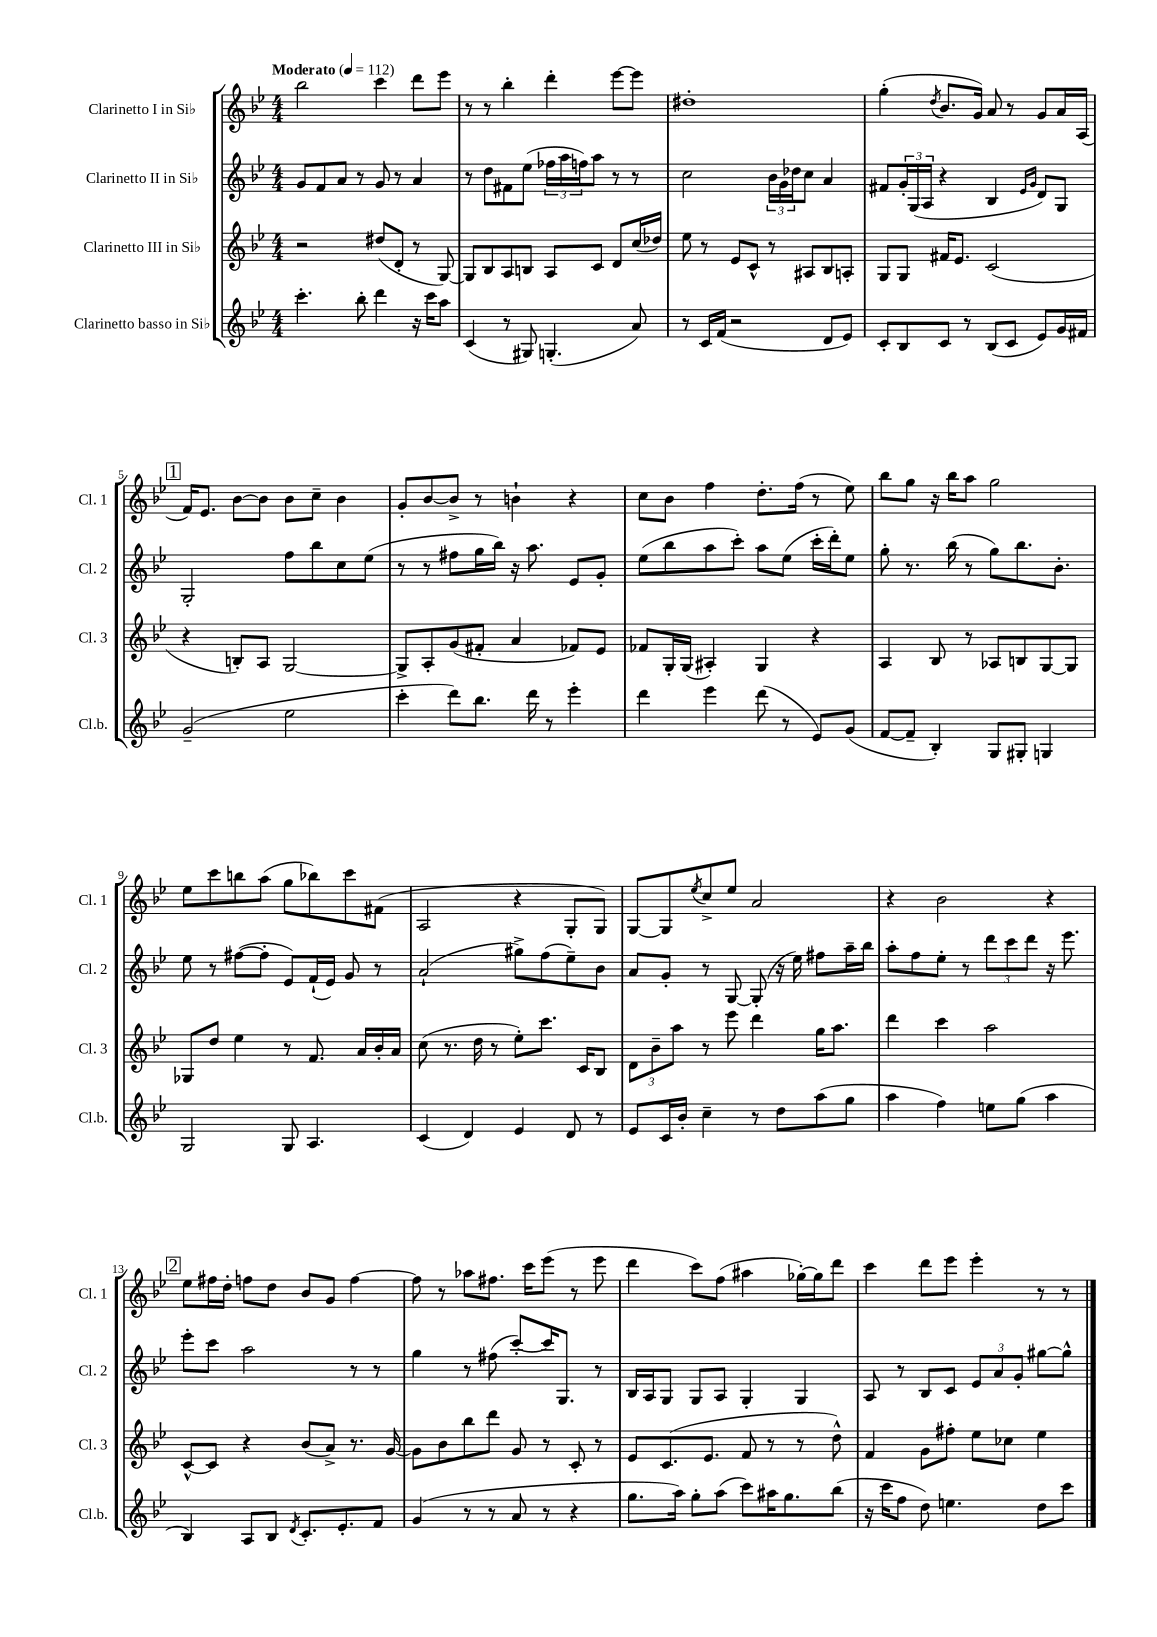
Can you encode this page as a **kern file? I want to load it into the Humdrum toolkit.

**kern	**kern	**kern	**kern
*staff4	*staff3	*staff2	*staff1
*clefG2	*clefG2	*clefG2	*clefG2
*k[b-e-]	*k[b-e-]	*k[b-e-]	*k[b-e-]
*M4/4	*M4/4	*M4/4	*M4/4
*MM112	*MM112	*MM112	*MM112
4.ccc'	2r	8g	2bb-
.	.	8f	.
.	.	8a	.
8bb-'	.	8r	.
4ddd	(8dd#	8g	4ccc
.	8d'	8r	.
16r	8r	4a	8ddd
16ccc	.	.	.
8aa	[8G)	.	8eee-
=	=	=	=
(4c	8G]	8r	8r
.	8B-	8dd	8r
8r	8A	8f#	4bb-'
8G#)	8B	(8ee-	.
(4.G'	8A	24ff-	4ddd'
.	.	24aa	.
.	.	24ff)	.
.	8c	8aa	.
.	8d	8r	[8eee-
8a)	(16cc	8r	8eee-]
.	16dd-)	.	.
=	=	=	=
8r	8ee-	2cc	1dd#'
16c	8r	.	.
(16f	.	.	.
2r	8e-	.	.
.	8c^^	.	.
.	8r	24b-	.
.	.	24g	.
.	.	24dd-	.
.	8A#	8cc	.
8d	8B-	4a	.
8e-)	8A'	.	.
=	=	=	=
8c'	8G	8f#	(4gg'
8B-	8G	24g'	.
.	.	(24G	.
.	.	24A	.
.	.	.	8qdd
8c	16f#	4r	8.b-
.	8.e-	.	.
8r	.	.	.
.	.	.	16g)
(8B-	(2c	4B-	8a
8c	.	.	8r
.	.	16qqe-	.
.	.	16qqg	.
8e-)	.	8d)	8g
16g	.	8G	16a
16f#	.	.	(16A
=	=	=	=
(2g~	4r	2G'	16f)
.	.	.	8.e-
.	8B')	.	[8b-
.	8A	.	8b-]
2ee-	[2G	8ff	8b-
.	.	8bb-	8cc~
.	.	8cc	4b-
.	.	(8ee-	.
=	=	=	=
4ccc'	8G^]	8r	8g'
.	8A'	8r	[8b-
8ddd)	(8g	8ff#	8b-^]
8.bb-	8f#'	16gg	8r
.	.	16bb-)	.
.	4a	16r	4b`
16ddd	.	8.aa	.
8r	.	.	.
4eee-'	8f-)	8e-	4r
.	8e-	8g'	.
=	=	=	=
4ddd	8f-	(8ee-	8cc
.	16G'	8bb-	8b-
.	(16G	.	.
4eee-	4A#')	8aa	4ff
.	.	8ccc')	.
(8ddd	4G	8aa	8.dd'
8r	.	(8ee-	.
.	.	.	(16ff
8e-)	4r	16ccc'	8r
.	.	16ddd')	.
(8g	.	8ee-	8ee-)
=	=	=	=
[8f	4A	8gg'	8bb-
8f~]	.	8.r	8gg
4B-')	8B-	.	16r
.	.	(16bb-	16bb-
.	8r	8r	8aa
8G	8A-	8gg)	2gg
8G#'	8B	8.bb-	.
4G	[8G	.	.
.	.	8.b-'	.
.	8G]	.	.
=	=	=	=
2G	8G-	8ee-	8ee-
.	8dd	8r	8ccc
.	4ee-	([8ff#	8bb
.	.	8ff#']	(8aa
8G	8r	8e-)	8gg
4.A	8.f	(16f`	8bb-)
.	.	16e-)	.
.	.	8g	8ccc
.	16a	.	.
.	16b-'	8r	(8f#
.	16a	.	.
=	=	=	=
(4c	(8cc	(2a`	2A
.	8.r	.	.
4d)	.	.	.
.	16dd	.	.
.	8r	.	.
4e-	8ee-')	8gg#^)	4r
.	8.ccc	(8ff	.
8d	.	8ee-~)	8G'
.	16c	.	.
8r	8B-	8b-	8G)
=	=	=	=
8e-	12d	8a	[8G
.	12b-~	.	.
16c	.	8g'	8G]
.	12aa	.	.
16b-'	.	.	.
.	.	.	8qee-
4cc~	8r	8r	8cc^
.	8eee-	[8G	8ee-
8r	4ddd	(8G']	2a
8dd	.	16r	.
.	.	16ee-)	.
(8aa	16gg	8ff#	.
.	8.aa	.	.
8gg	.	16aa~	.
.	.	16bb-	.
=	=	=	=
4aa	4ddd	8aa'	4r
.	.	8ff	.
4ff)	4ccc	8ee-'	2b-
.	.	8r	.
8ee	2aa	12ddd	.
.	.	12ccc	.
(8gg	.	.	.
.	.	12ddd	.
4aa	.	16r	4r
.	.	8.eee-	.
=	=	=	=
4B-)	[8c^^	8eee-'	8ee-
.	8c]	8ccc	16ff#
.	.	.	16dd'
8A	4r	2aa	8ff
8B-	.	.	8dd
8qd	.	.	.
8.c'	(8b-	.	8b-
.	8a^)	.	8g
8.e-'	.	.	.
.	8.r	8r	[4ff
8f	.	8r	.
.	[16g	.	.
=	=	=	=
(4g	8g]	4gg	8ff]
.	8b-	.	8r
8r	8bb-	8r	8aa-
8r	8ddd	(8ff#	8.ff#
8a	8g	[8ccc')	.
.	.	.	16ccc
8r	8r	16ccc]	(8eee-
.	.	8.G	.
4r	8c'	.	8r
.	8r	8r	8eee-
=	=	=	=
8.gg	8e-	16B-	4ddd
.	.	16A	.
.	(8.c	8G	.
16aa)	.	.	.
8gg'	.	8G	8ccc)
.	8.e-	.	.
(8aa	.	8A	(8ff
8ccc)	8f	4G'	4aa#
16aa#	8r	.	.
8.gg	.	.	.
.	8r	4G	[16gg-')
.	.	.	16gg-]
(8bb-	8dd^^)	.	8ddd
=	=	=	=
16r	4f	8A	4ccc
16ccc	.	.	.
8ff	.	8r	.
8dd)	8g	8B-	8ddd
4.ee	8ff#'	8c	8eee-
.	8ee-	12e-	4eee-'
.	.	12a	.
.	8cc-	.	.
.	.	12g'	.
8dd	4ee-	[8gg#	8r
8ccc	.	8gg#^^]	8r
==	==	==	==
*-	*-	*-	*-
